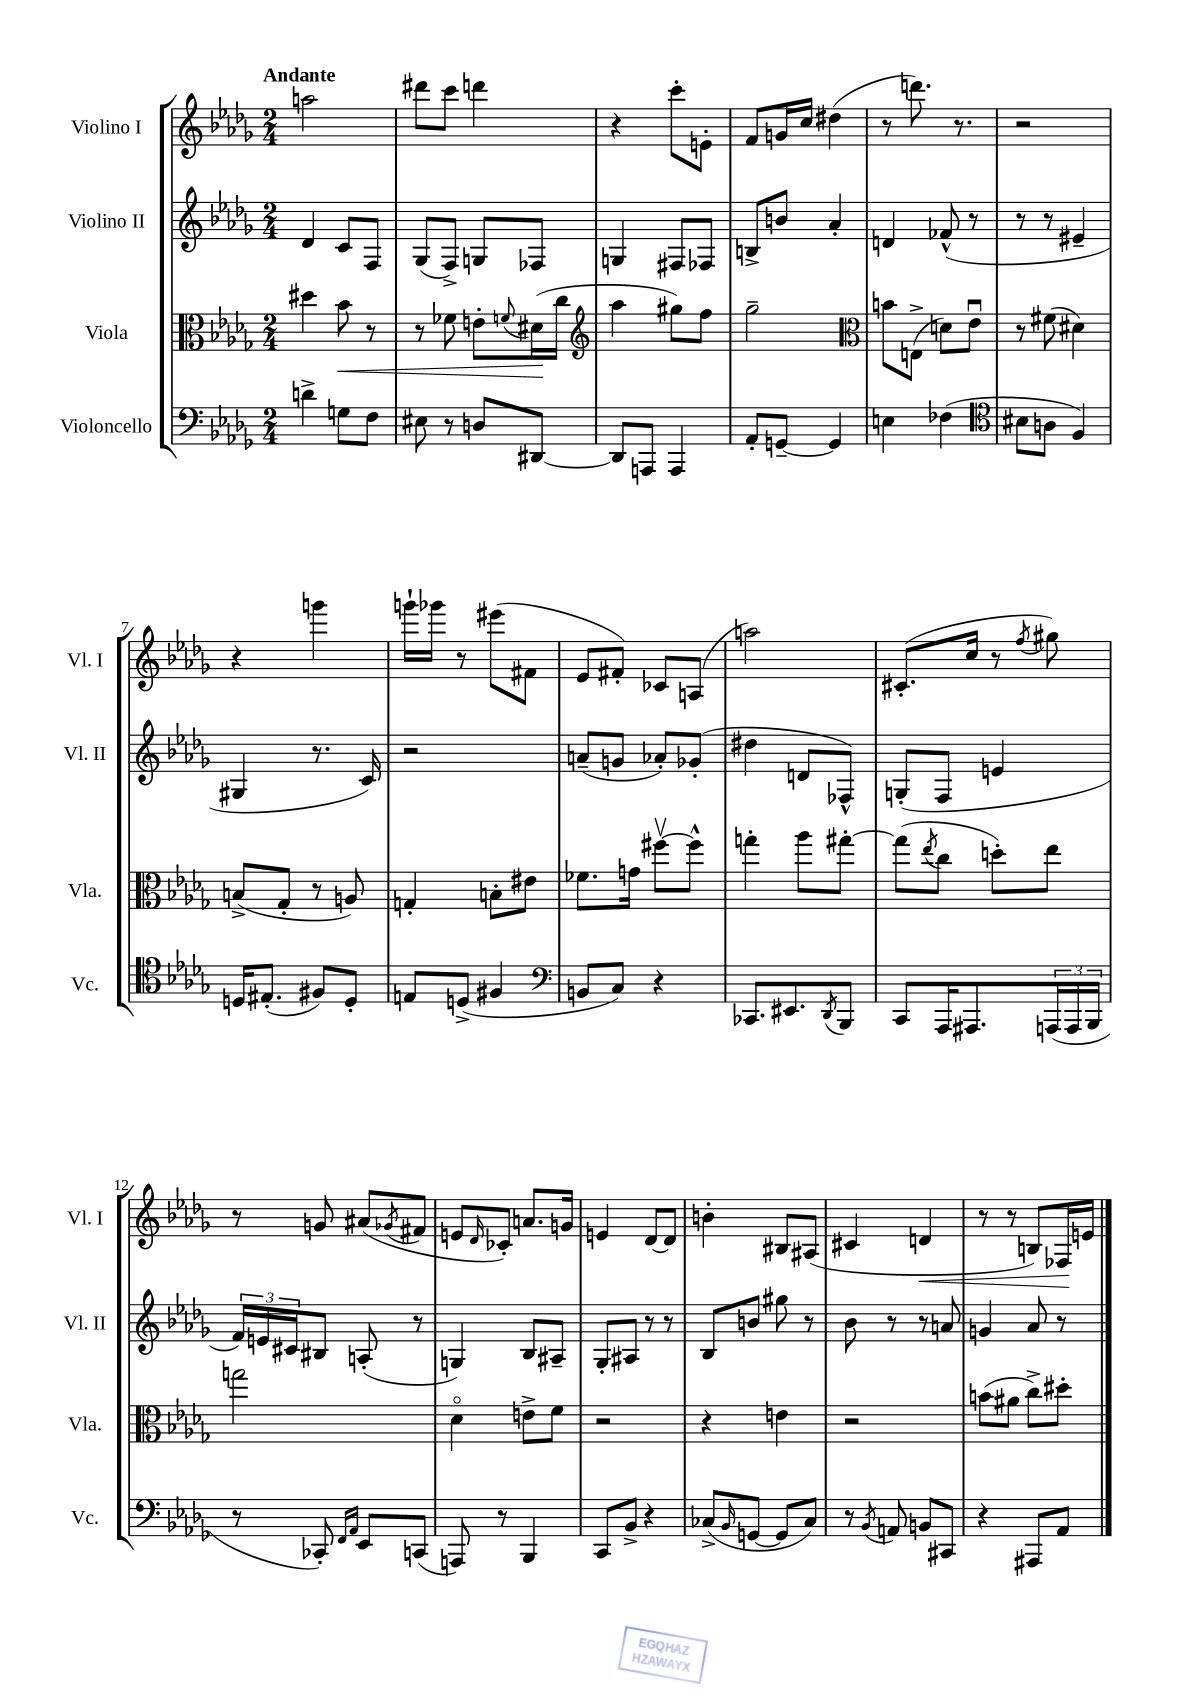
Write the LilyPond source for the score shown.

<<
\new StaffGroup <<
\new Staff = "s0" \with { instrumentName = "Violino I" shortInstrumentName = "Vl. I" } {
    \clef treble \key des \major \numericTimeSignature \time 2/4 \tempo "Andante"
    a''2 |
    dis'''8 c'''8 d'''4 |
    r4 c'''8-. e'8-. |
    f'8 g'16 c''16 dis''4( |
    r8 d'''8.) r8. |
    r2 |
    r4 g'''4 |
    g'''16-! ges'''16 r8 eis'''8( fis'8 |
    ees'8 fis'8-.) ces'8 a8( |
    a''2) |
    cis'8.-.( c''16 r8 \acciaccatura { f''8 } gis''8) |
    r8 g'8 ais'8( \acciaccatura { ges'8 } fis'8 |
    e'8 \grace { des'16 } ces'8-.) a'8. g'16 |
    e'4 des'8~ des'8 |
    b'4-. bis8 ais8( |
    cis'4 d'4\< |
    r8 r8 b8) fes16\! e'16 \bar "|." |
}
\new Staff = "s1" \with { instrumentName = "Violino II" shortInstrumentName = "Vl. II" } {
    \clef treble \key des \major \numericTimeSignature \time 2/4
    des'4 c'8 f8 |
    ges8( f8->) g8 fes8 |
    g4 fis8 fes8 |
    b8-> b'8 aes'4-. |
    d'4 fes'8-^( r8 |
    r8 r8 eis'4-- |
    gis4 r8. c'16) |
    r2 |
    a'8--( g'8 aes'8-.) ges'8-.( |
    dis''4 d'8 fes8-^) |
    g8-.( f8 e'4 |
    \tuplet 3/2 { f'16) e'16 cis'16 } bis8 a8-.( r8 |
    g4) bes8 ais8-- |
    ges8-. ais8 r8 r8 |
    bes8 b'8 gis''8 r8 |
    bes'8 r8 r8 a'8 |
    g'4 aes'8 r8 \bar "|." |
}
\new Staff = "s2" \with { instrumentName = "Viola" shortInstrumentName = "Vla." } {
    \clef alto \key des \major \numericTimeSignature \time 2/4
    dis''4 bes'8\< r8 |
    r8 fes'8 e'8-. \appoggiatura { f'8 } dis'16\!( c''16 |
    \clef treble aes''4 gis''8) f''8 |
    ges''2-- |
    \clef alto b'8 e8->( d'8) ees'8\downbow |
    r8 fis'8( dis'4) |
    b8->( ges8-. r8 a8) |
    g4-. b8-. eis'8 |
    fes'8. g'16 fis''8~\upbow fis''8-^ |
    g''4-. aes''8 gis''8~-. |
    gis''8( \acciaccatura { ees''8 } c''8 d''8-.) ees''8 |
    g''2 |
    des'4\flageolet e'8-> f'8 |
    r2 |
    r4 e'4 |
    r2 |
    b'8( ais'8 c''8->) dis''8-. \bar "|." |
}
\new Staff = "s3" \with { instrumentName = "Violoncello" shortInstrumentName = "Vc." } {
    \clef bass \key des \major \numericTimeSignature \time 2/4
    d'4-> g8 f8 |
    eis8 r8 d8 dis,8~ |
    dis,8 a,,8 a,,4 |
    aes,8-. g,8~-- g,4 |
    e4 fes4( |
    \clef tenor bis8 a8 f4) |
    d16 eis8.-.( fis8) d8-. |
    e8 d8->( fis4 |
    \clef bass b,8 c8) r4 |
    ces,8. eis,8. \acciaccatura { des,8 } bes,,8 |
    c,8 aes,,16 ais,,8. \tuplet 3/2 { a,,16( a,,16 bes,,16 } |
    r8 ces,8-.) \grace { f,16 aes,16 } ees,8 c,8( |
    a,,8) r8 bes,,4 |
    c,8 bes,8-> r4 |
    ces8->( \grace { bes,16 } g,8~ g,8 ces8) |
    r8 \acciaccatura { bes,8 } a,8 b,8 cis,8 |
    r4 ais,,8 aes,8 \bar "|." |
}
>>
>>
